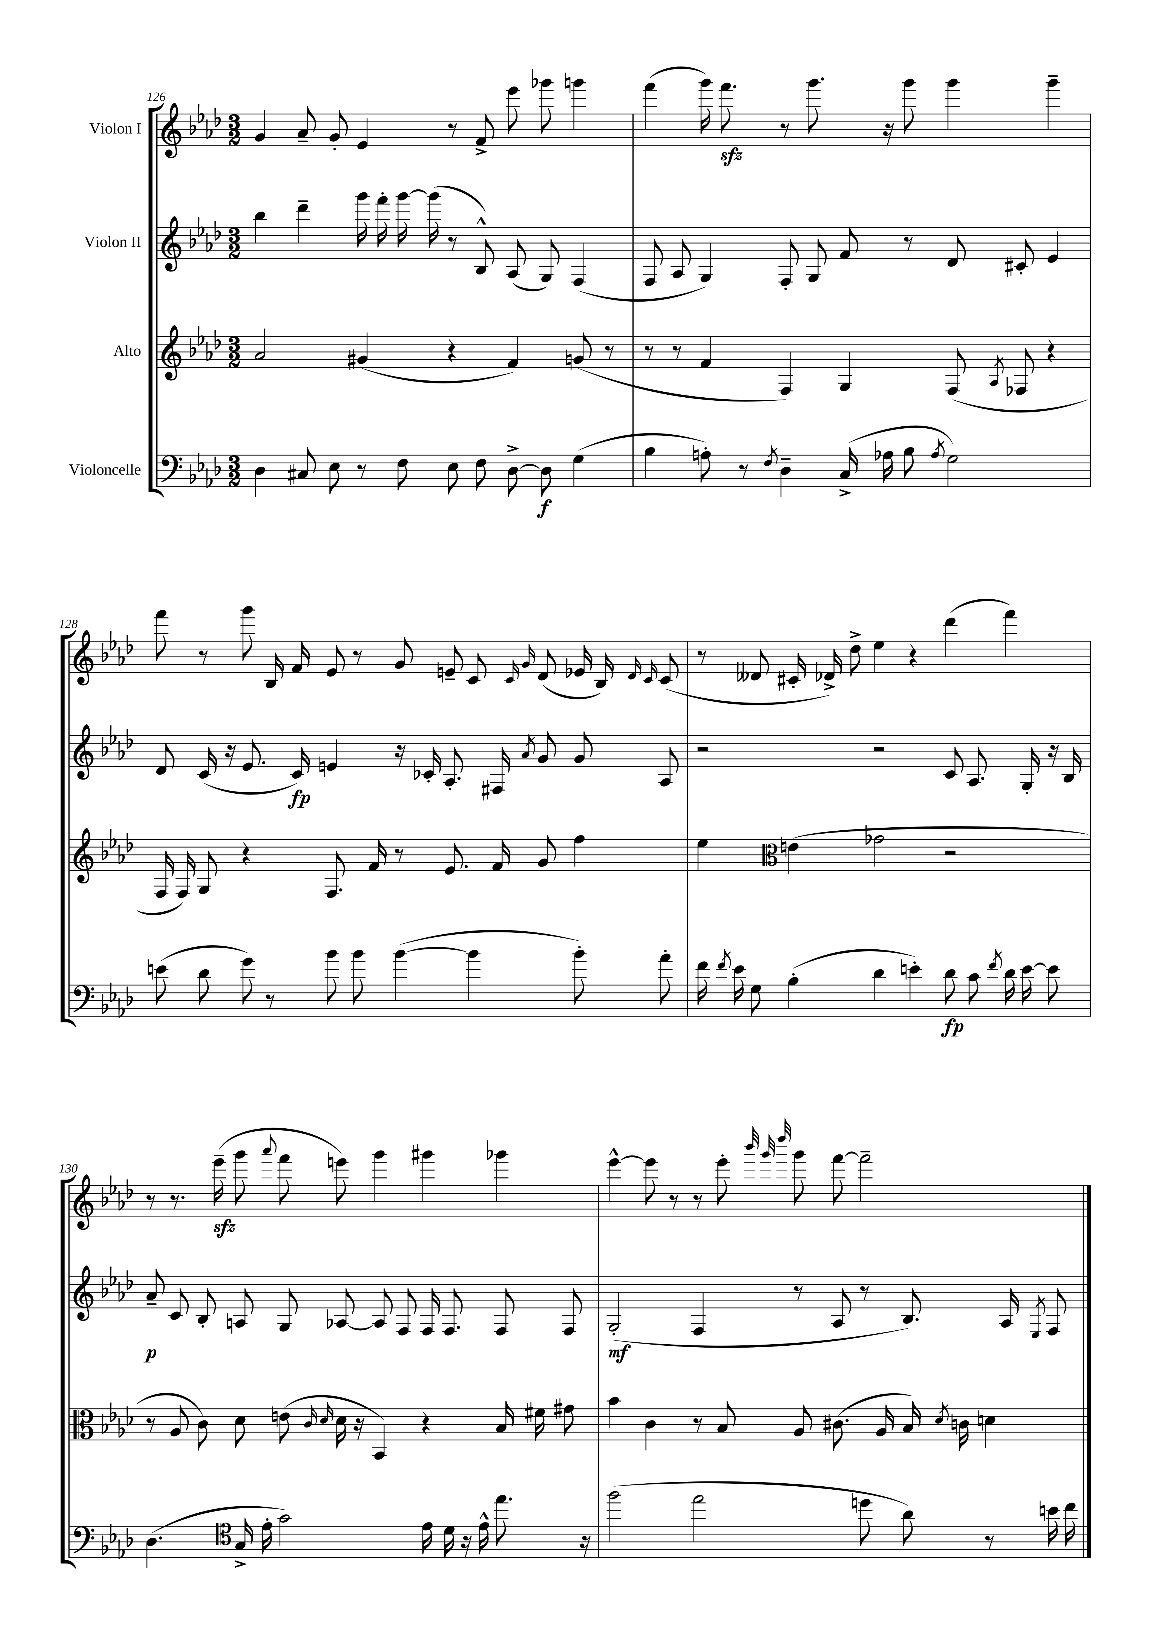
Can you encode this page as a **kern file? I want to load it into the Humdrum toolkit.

**kern	**kern	**kern	**kern
*staff4	*staff3	*staff2	*staff1
*clefF4	*clefG2	*clefG2	*clefG2
*k[b-e-a-d-]	*k[b-e-a-d-]	*k[b-e-a-d-]	*k[b-e-a-d-]
*M3/2	*M3/2	*M3/2	*M3/2
4D-	2a-	4bb-	4g
8C#	.	4ddd-~	8a-~
8E-	.	.	8g'
8r	(4g#	16ggg	4e-
.	.	16fff'	.
8F	.	[16ggg	.
.	.	(16ggg]	.
8E-	4r	8r	8r
8F	.	8B-^^)	8f^
[8D-^	4f)	(8A-	8eee-
8D-]	.	8G)	8ggg-
(4G	(8g	(4F	4ggg
.	8r	.	.
=	=	=	=
4B-	8r	8F	(4fff
.	8r	8A-	.
8A')	4f	4G)	16ggg)
.	.	.	8.fff
8r	.	.	.
8qF	.	.	.
4D-~	4F)	8F'	8r
.	.	8G	8.ggg
(16C^	4G	8f	.
16A-	.	.	16r
8B-	.	8r	8ggg
8qA-	.	.	.
2G)	(8F	8d-	4ggg
.	8qA-	.	.
.	8F-	8c#'	.
.	4r	4e-	4ggg~
=	=	=	=
(8e	16F	8d-	8fff
.	16F)	.	.
8d-	8G	(16c	8r
.	.	16r	.
8g)	4r	8.e-	8ggg
8r	.	.	16B-
.	.	16c)	16f
8b-	8.F	4e	8e-
8b-	.	.	8r
.	16f	.	.
([4b-	8r	16r	8g
.	.	16c-'	.
.	8.e-	8.A-'	8e~
4b-]	.	.	8c
.	16f	16F#	.
.	.	.	16qqc
.	.	8qa-	16qqg
.	8g	8g	(8d-
8b-')	4ff	8g	16e-
.	.	.	16B-)
.	.	.	16qqd-
.	.	.	16qqc
8a-'	.	8A-	(8c
=	=	=	=
16f	4ee-	2r	8r
8qf	.	.	.
16e-	.	.	.
8G	.	.	8d--
*	*clefC3	*	*
(4B-'	(4e	.	16c#'
.	.	.	16d-^)
.	.	.	8dd-^
4d-	2g-	2r	4ee-
4e')	.	.	4r
8d-	2r	8c	(4ddd-
8c	.	8.A-	.
8qf	.	.	.
16d-	.	.	4fff)
[16e	.	16G'	.
8e]	.	16r	.
.	.	16B-	.
=	=	=	=
(4.D-	8r	8a-~	8r
.	8A-	8c	8.r
.	8c)	8B-'	.
.	.	.	(16eee-~
*clefC4	*	*	*
16G^	8d-	8A	8ggg
16e-'	.	.	.
.	.	.	8qqaaa-
2g)	(8e	8G	8fff
.	16qqc	.	.
.	16qqd-	.	.
.	16d-	[8A-	8eee)
.	16r	.	.
.	4BB-)	8A-]	4ggg
.	.	8F	.
16e-	4r	16F	4ggg#
16d-	.	8.F	.
16r	.	.	.
16e-^^	.	.	.
8.ee-	16B-	8F	4ggg-
.	16f#	.	.
.	8g#	8F	.
16r	.	.	.
=	=	=	=
(2ff	4b-	(2G'	[4eee-^^
.	4c	.	8eee-]
.	.	.	8r
2ee-	8r	4F	8r
.	8B-	.	8eee-'
.	.	.	32qqbbb-
.	.	.	32qqggg
.	.	.	32qqdddd-
.	8A-	8r	8ggg
.	(8.c#	8A-	[8fff
8dd	.	8r	2fff~]
.	16A-	.	.
8a-)	16B-)	8.B-)	.
.	8qd-	.	.
.	16c	.	.
8r	4d	.	.
.	.	16A-	.
.	.	8qE-	.
16b	.	8F	.
16cc	.	.	.
==	==	==	==
*-	*-	*-	*-
